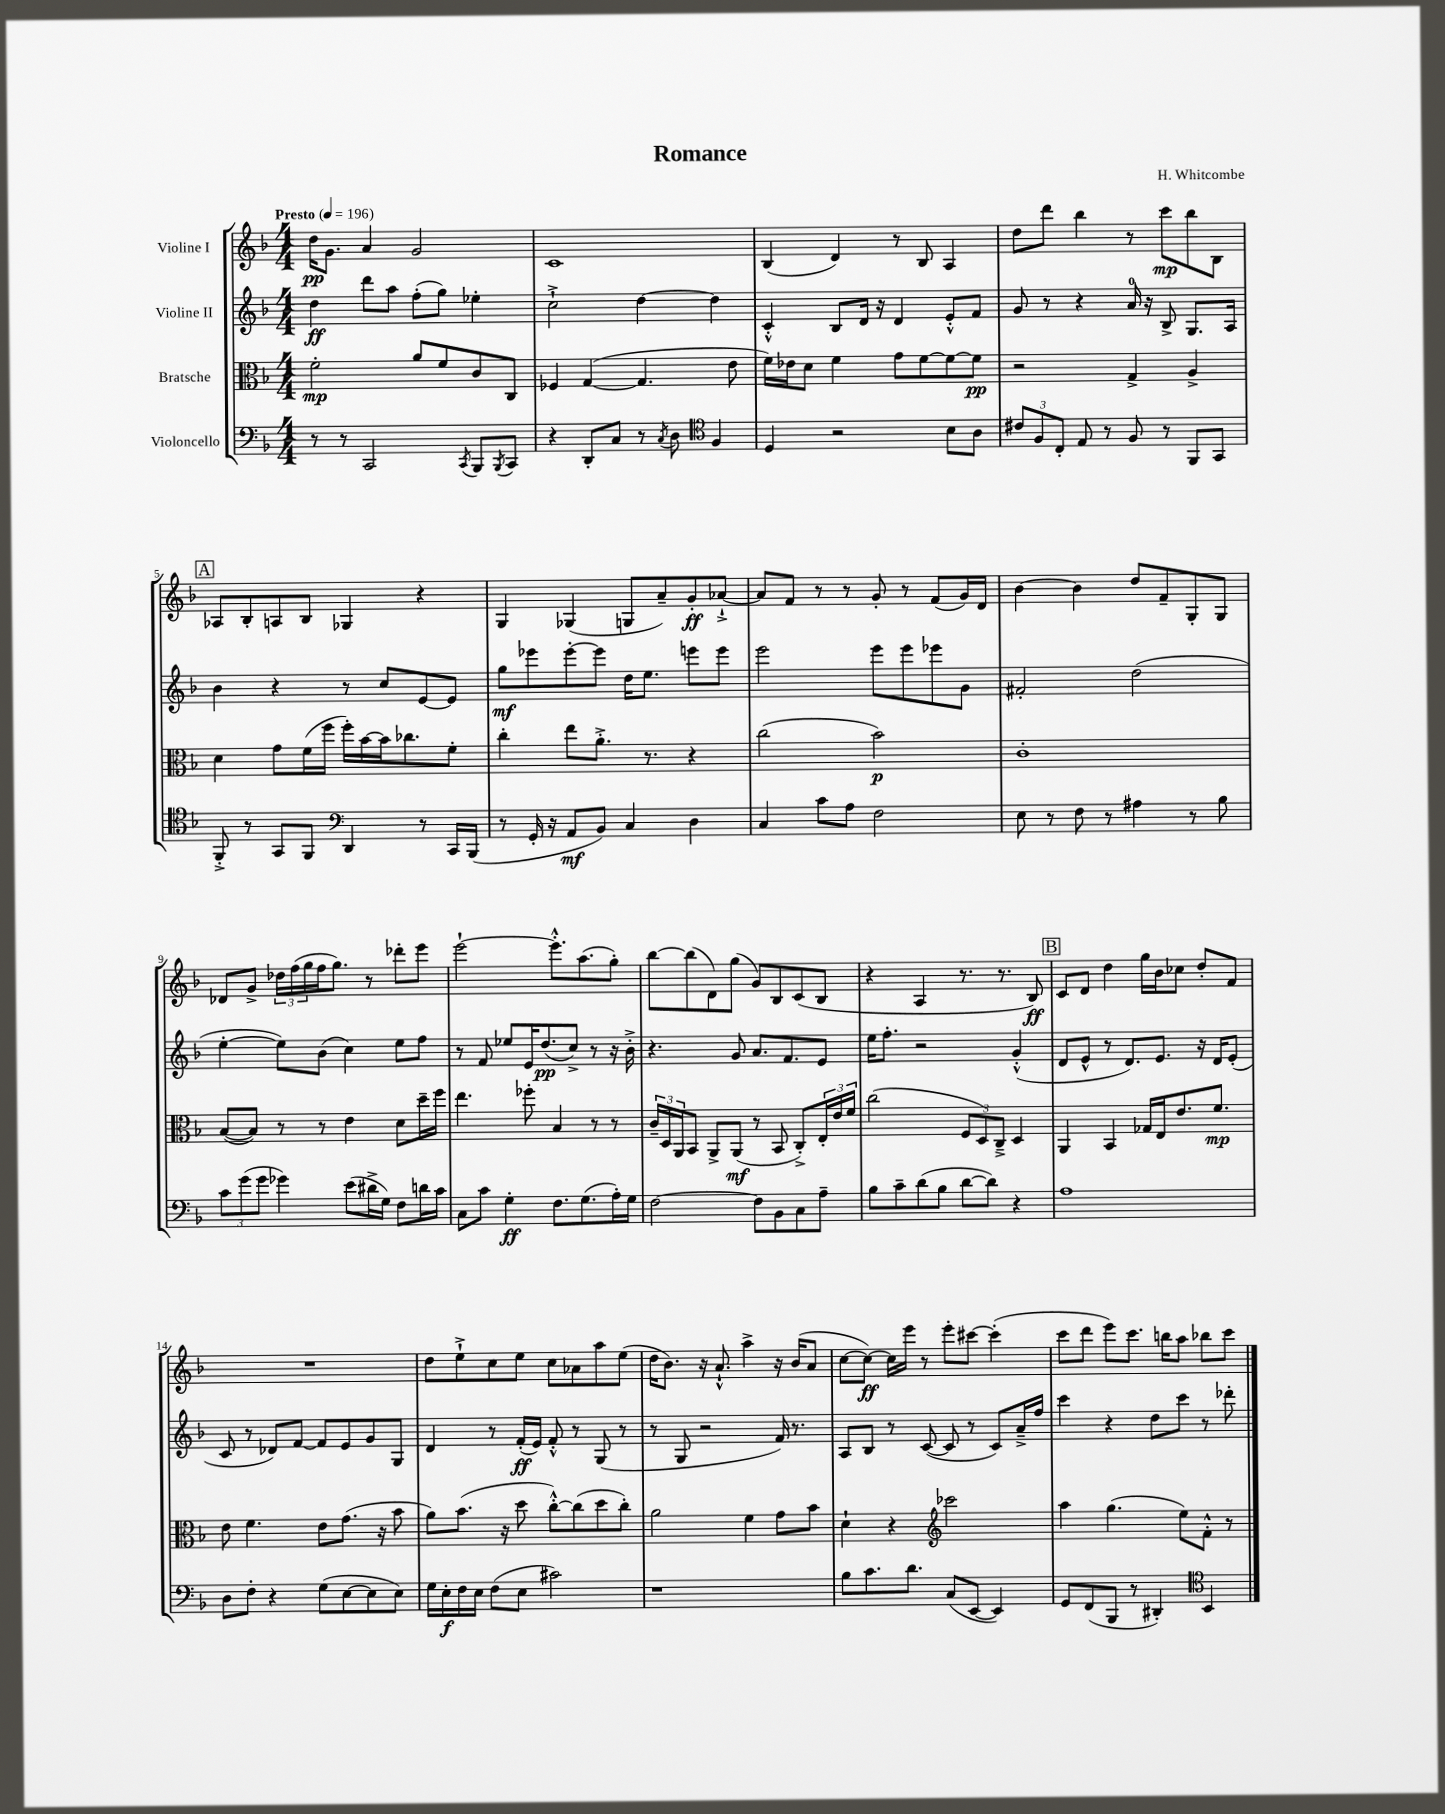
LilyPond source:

\header { title = "Romance" composer = "H. Whitcombe" }
<<
\new StaffGroup <<
\new Staff = "s0" \with { instrumentName = "Violine I" } {
    \clef treble \key f \major \numericTimeSignature \time 4/4 \tempo "Presto" 4 = 196
    d''16\pp g'8. a'4 g'2 |
    c'1 |
    bes4( d'4) r8 bes8 a4 |
    d''8 d'''8 bes''4 r8 c'''8\mp bes''8 bes8 |
    \mark \markup { \box "A" } aes8 bes8-. a8 bes8 ges4 r4 |
    g4 ges4( g8 a'8--) g'8-.\ff aes'8~-!-> |
    aes'8 f'8 r8 r8 g'8-. r8 f'8( g'16) d'16 |
    bes'4~ bes'4 d''8 f'8-- g8-. g8 |
    des'8 g'8-> \tuplet 3/2 { des''16 f''16( g''16 } f''16 g''8.) r8 des'''8-. e'''8 |
    e'''2~-! e'''8.-.-^ a''8.( g''8-.) |
    bes''8~ bes''8( d'8) g''8( g'8) bes8 c'8( bes8 |
    r4 a4 r8. r8. bes8\ff) |
    \mark \markup { \box "B" } c'8 d'8 d''4 g''16 bes'16 ces''8 d''8-. f'8 |
    R1 |
    d''8 e''8-!-> c''8 e''8 c''8 aes'8 a''8 e''8( |
    d''16 bes'8.) r16 a'8.-!-^ a''4-> r16 bes'16( a'8 |
    c''8~ c''8~\ff) c''16 e'''16 r8 e'''8-. cis'''8~ cis'''4-.( |
    c'''8 d'''8 e'''8) c'''8. b''16 a''8 bes''8 c'''8 \bar "|." |
}
\new Staff = "s1" \with { instrumentName = "Violine II" } {
    \clef treble \key f \major \numericTimeSignature \time 4/4
    d''4\ff d'''8 a''8 f''8-.( g''8) ees''4-. |
    c''2-!-> d''4~ d''4 |
    c'4-.-^ bes8 d'16 r16 d'4 e'8-.-^ f'8 |
    g'8 r8 r4 a'16-0 r16 bes8-> g8. a16 |
    \mark \markup { \box "A" } bes'4 r4 r8 c''8 e'8~ e'8 |
    g''8\mf ees'''8 ees'''8~-. ees'''8 d''16 e''8. e'''8 e'''8 |
    e'''2 e'''8 e'''8 ees'''8 g'8 |
    fis'2-. d''2( |
    e''4~-. e''8) bes'8( c''4) e''8 f''8 |
    r8 f'8 ees''8 e'16 d''8.\pp( c''8->) r8 r16 bes'16-.-> |
    r4. g'8 a'8. f'8. e'8 |
    e''16 f''8.-. r2 g'4-.-^( |
    \mark \markup { \box "B" } d'8 e'8-^ r8 d'8.) e'8. r16 d'16 e'8-.( |
    c'8 r8 des'8) f'8~ f'8 e'8 g'8 g8 |
    d'4 r8 f'16-.\ff( e'16) f'8-.-^ r8 g8( r8 |
    r8 g8 r2 f'16) r8. |
    a8 bes8 r8 c'8~( c'8 r8 c'8) a'16---> f''16 |
    c'''4 r4 d''8 c'''8 r8 des'''8-. \bar "|." |
}
\new Staff = "s2" \with { instrumentName = "Bratsche" } {
    \clef alto \key f \major \numericTimeSignature \time 4/4
    f'2-.\mp a'8 f'8 c'8 c8 |
    fes4 g4~( g4. e'8 |
    f'16) ees'16 d'8 f'4 g'8 f'8~ f'8~ f'8\pp |
    r2 g4-> a4-> |
    \mark \markup { \box "A" } d'4 g'8 f'16( f''16 f''16-.) bes'16~ bes'16 ces''8. f'8-. |
    c''4-. e''8 a'8.-.-> r8. r4 |
    c''2( bes'2\p) |
    c'1-. |
    bes8~( bes8) r8 r8 e'4 d'8 d''16-- f''16 |
    e''4. fes''8-. bes4 r8 r8 |
    \tuplet 3/2 { c'16-- d16 a,16 } bes,8 a,8-> a,8\mf( r8 bes,8 c8-.->) \tuplet 3/2 { e16-. e'16 f'16 } |
    c''2( \tuplet 3/2 { f8 d8) c8---> } d4 |
    \mark \markup { \box "B" } a,4 bes,4 ges16 e16 e'8. f'8.\mp |
    e'8 f'4. e'8 g'8.( r16 bes'8 |
    a'8) bes'8.( r16 d''8 c''8~-.-^) c''8( d''8 c''8-.) |
    a'2 f'4 g'8 bes'8 |
    d'4-! r4 \clef treble ces'''2 |
    a''4 g''4.( e''8) f'8-.-^ r8 \bar "|." |
}
\new Staff = "s3" \with { instrumentName = "Violoncello" } {
    \clef bass \key f \major \numericTimeSignature \time 4/4
    r8 r8 c,2 \acciaccatura { c,8 } bes,,8 \acciaccatura { bes,,8 } c,8 |
    r4 d,8-. c8 r8 \acciaccatura { c8 } d8 \clef tenor f4 |
    d4 r2 bes8 a8 |
    \tuplet 3/2 { cis'8 f8 c8-. } e8 r8 f8 r8 f,8 g,8 |
    \mark \markup { \box "A" } f,8-.-> r8 g,8 f,8 \clef bass d,4 r8 c,16 bes,,16( |
    r8 g,16-. r16 a,8\mf bes,8) c4 d4 |
    c4 c'8 a8 f2 |
    e8 r8 f8 r8 ais4 r8 bes8 |
    \tuplet 3/2 { c'8 g'8( g'8 } ges'4) e'8( dis'16-> g16) f8 d'16 c'16 |
    c8 c'8 g4-.\ff f8. g8.( a16-.) g16 |
    f2~ f8 bes,8 c8 a8-- |
    bes8 c'8-- d'8( bes8 d'8~ d'8) r4 |
    \mark \markup { \box "B" } a1 |
    d8 f8-. r4 g8( e8~ e8 e8) |
    g16 e16-.\f f16 e16 f8( e8 cis'2) |
    r1 |
    bes8 c'8. d'8. c8( e,8~ e,4) |
    g,8 f,8( bes,,8 r8 dis,4-.) \clef tenor bes,4 \bar "|." |
}
>>
>>
